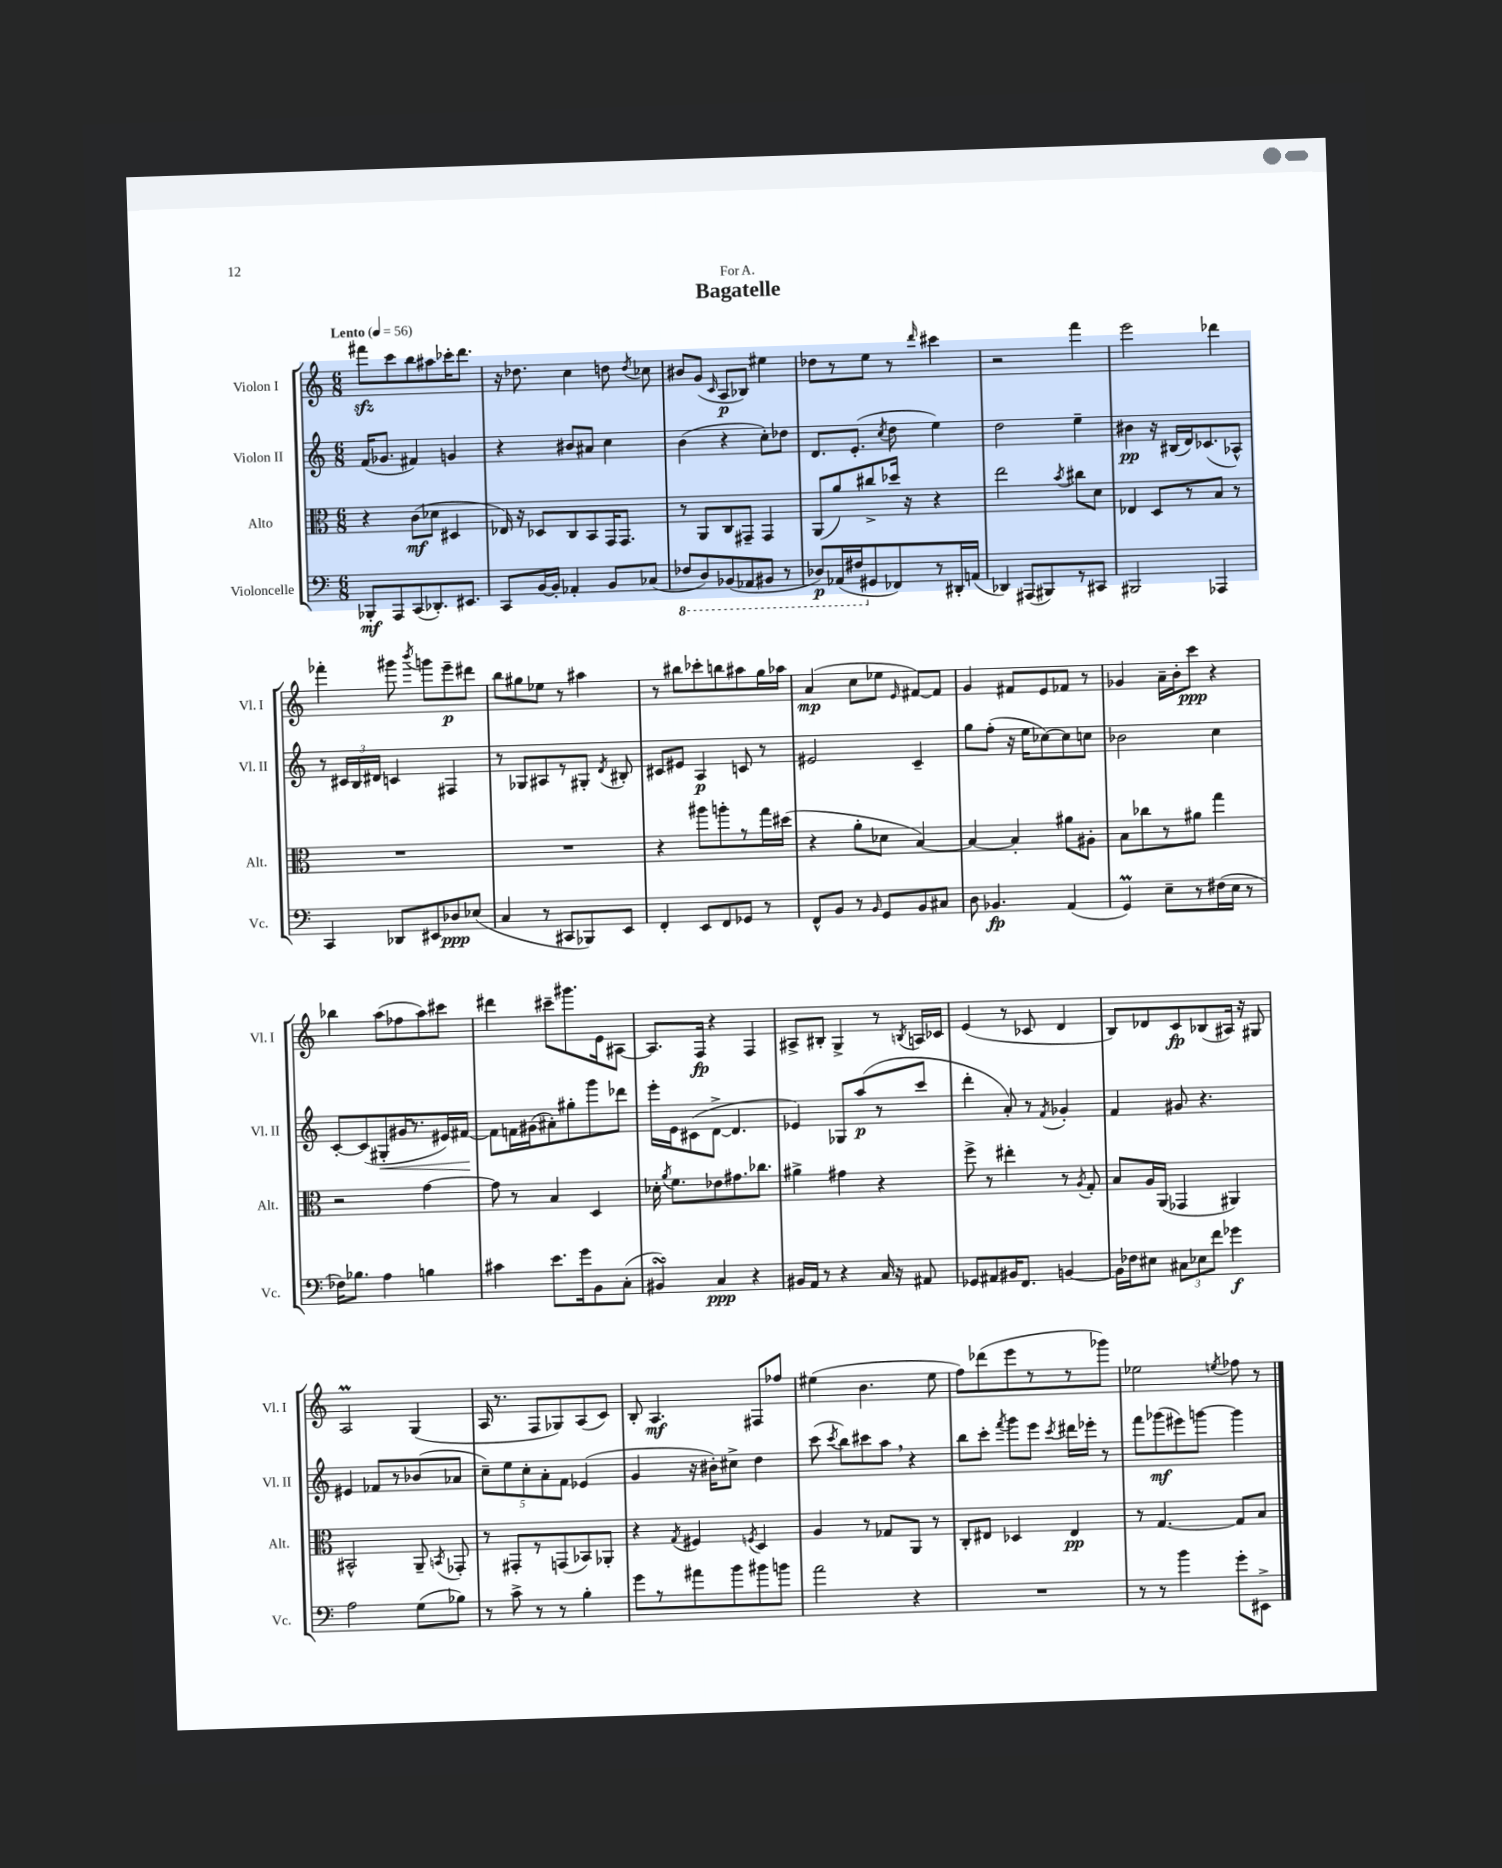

**kern	**dynam	**kern	**dynam	**kern	**dynam	**kern	**dynam
*part4	*part4	*part3	*part3	*part2	*part2	*part1	*part1
*staff4	*staff4	*staff3	*staff3	*staff2	*staff2	*staff1	*staff1
*I"Violoncelle	*	*I"Alto	*	*I"Violon II	*	*I"Violon I	*
*I'Vc.	*	*I'Alt.	*	*I'Vl. II	*	*I'Vl. I	*
*clefF4	*	*clefC3	*	*clefG2	*	*clefG2	*
*k[]	*	*k[]	*	*k[]	*	*k[]	*
*M6/8	*	*M6/8	*	*M6/8	*	*M6/8	*
*MM56	*	*MM56	*	*MM56	*	*MM56	*
=1	=1	=1	=1	=1	=1	=1	=1
!	!	!	!	!	!	!LO:TX:a:B:t=Lento	!
8BBB-X'/L	mf	4r	.	(16f/KL	.	8fff#Xzz\L	.
.	.	.	.	8.g-X/J	.	.	.
8AAA/	.	.	.	.	.	8ccc\	.
(8CC/	.	(8c\L	mf	4f#X/)	.	8bb\	.
8.DD-X'/)	.	8d-X\J	.	.	.	8aa#X\	.
.	.	4D#X/	.	4gn/	.	16ccc-X'\K	.
8.EE#X/J	.	.	.	.	.	8.ddd\J	.
=2	=2	=2	=2	=2	=2	=2	=2
8CC/L	.	16E-X/)	.	4r	.	16r	.
.	.	16r	.	.	.	8.dd-X\	.
[16BB/L	.	8D-X/L	.	.	.	.	.
16BB'/JJ]	.	.	.	.	.	.	.
4AA-X'/	.	8C/	.	8b#X/L	.	4cc\	.
.	.	8BB/	.	8a#X/J	.	.	.
8BB/L	.	16GG/K	.	4cc\	.	8ddn\	.
.	.	8.GG/J	.	.	.	.	.
.	.	.	.	.	.	8qdd/	.
(8C-X/J	.	.	.	.	.	8cc-X\	.
=3	=3	=3	=3	=3	=3	=3	=3
*8ba	*	*	*	*	*	*	*
8FF-X/L	.	8r	.	(4b\	.	8b#X/L	.
8DD/)	.	8AA/L	.	.	.	(8g/J	.
.	.	.	.	.	.	16qqc/	.
(8BBB-X/	.	8C/	.	4r	.	8A/L	p
8AAA-X/	.	8GG#X~/J	.	.	.	8B-X/J)	.
8BBB#X/J	.	4GG#/	.	8cc'\L)	.	4ee#X\	.
8r	.	.	.	8dd-X\J	.	.	.
=4	=4	=4	=4	=4	=4	=4	=4
8DD-X/L)	p	(8AA/L	.	8.d/L	.	8dd-X\L	.
(16AAA-X/L	.	8a/)	.	.	.	8r	.
16FF#X/J	.	.	.	(8.e'/J	.	.	.
*X8ba	*	*	*	*	*	*	*
8GG#X/	.	8cc#X^/	.	.	.	8ee\J	.
.	.	.	.	8qcc/	.	.	.
8FF-X/)	.	16dd-X/Jk	.	8dd\	.	8r	.
.	.	16r	.	.	.	.	.
.	.	.	.	.	.	16qqddd/	.
8r	.	4r	.	4ee\)	.	4ccc#X\	.
16DD#X'/L	.	.	.	.	.	.	.
(16AAn/JJ	.	.	.	.	.	.	.
=5	=5	=5	=5	=5	=5	=5	=5
4DD-X/)	.	2ee\	.	2dd\	.	2r	.
(8AAA#X/L	.	.	.	.	.	.	.
8BBB#X/)	.	.	.	.	.	.	.
.	.	8qb/	.	.	.	.	.
8r	.	8cc#X\L	.	4ee~\	.	4fff\	.
8CC#X/J	.	8d\J	.	.	.	.	.
=6	=6	=6	=6	=6	=6	=6	=6
2BBB#X/	.	4E-X/	.	4b#X\	pp	2eee\	.
.	.	8D/L	.	16r	.	.	.
.	.	.	.	(16B#X/LL	.	.	.
.	.	8r	.	16d/J)	.	.	.
.	.	.	.	(8.c-X/	.	.	.
4AAA-X/	.	8B/J	.	.	.	4ddd-X\	.
.	.	8r	.	8A-X^^/J)	.	.	.
!!LO:LB:g=z
=7	=7	=7	=7	=7	=7	=7	=7
4CC/	.	2.r	.	8r	.	4fff-X'\	.
.	.	.	.	24c#X/LL	.	.	.
.	.	.	.	24B/	.	.	.
.	.	.	.	24d#X/JJ	.	.	.
8DD-X/L	.	.	.	4cn/	.	8ggg#X\	.
.	.	.	.	.	.	8qbbb/	.
8EE#X/	.	.	.	.	.	8gggn\L	.
8D-X/	ppp	.	.	4F#X/	.	8eee~\	p
(8E-X/J	.	.	.	.	.	8ddd#X\J	.
=8	=8	=8	=8	=8	=8	=8	=8
4C/	.	2.r	.	8r	.	8bb\L	.
.	.	.	.	8G-X/L	.	8gg#X\	.
8r	.	.	.	8A#X/	.	8ee-X\J	.
8CC#X/L	.	.	.	8r	.	8r	.
8BBB-X/)	.	.	.	8G#X'/J	.	4aa#X\	.
.	.	.	.	8qd/	.	.	.
8EE/J	.	.	.	8B#X'/	.	.	.
=9	=9	=9	=9	=9	=9	=9	=9
4FF'/	.	4r	.	8c#X/L	.	8r	.
.	.	.	.	8e#X/J	.	8bb#X\L	.
8EE/L	.	8aa#X\L	.	4A/	p	8ccc-X'\	.
8FF/	.	8aan'\	.	.	.	8bbn\	.
8GG-X/J	.	8r	.	8cn/	.	8aa#X\	.
8r	.	16gg\L	.	8r	.	16gg\L	.
.	.	(16dd#X\JJ	.	.	.	16aa-X\JJ	.
=10	=10	=10	=10	=10	=10	=10	=10
8FF^^/L	.	4r	.	2e#X/	.	(4a/	mp
8BB/J	.	.	.	.	.	.	.
8r	.	8a'\L	.	.	.	8cc\L	.
16qqBB/	.	.	.	.	.	.	.
8GG/L	.	8d-X\J	.	.	.	8ee-X\J	.
.	.	.	.	.	.	16qqe/	.
8BB/	.	[4B/)	.	4c~/	.	[8f#X/L)	.
8C#X/J	.	.	.	.	.	8f#/J]	.
=11	=11	=11	=11	=11	=11	=11	=11
8D\	.	4B/_	.	8gg\L	.	4g/	.
4.BB-X/	fp	.	.	(8ff'\J	.	.	.
.	.	4B'/]	.	16r	.	8f#X/L	.
.	.	.	.	16ee\KL	.	.	.
.	.	.	.	[8cc-X\)	.	8e/	.
(4AA/	.	8a#X\L	.	8cc-\]	.	8f-X/J	.
.	.	8A#X'\J	.	8ccn\J	.	8r	.
=12	=12	=12	=12	=12	=12	=12	=12
4GGM/)	.	8B\L	.	2b-X\	.	4g-X/	.
.	.	8cc-X\	.	.	.	.	.
8E~\L	.	8r	.	.	.	16a~\LL	.
.	.	.	.	.	.	16b'\J	.
8r	.	8a#X\J	.	.	.	8ccc\J	ppp
(16F#X\L	.	4gg\	.	4cc\	.	4r	.
16E\JJ	.	.	.	.	.	.	.
8r	.	.	.	.	.	.	.
!!LO:LB:g=z
=13	=13	=13	=13	=13	=13	=13	=13
16F-X\KL)	.	2r	.	[8c'/L	.	4bb-X\	.
8.B-X\J	.	.	.	.	.	.	.
.	.	.	.	(8c/]	.	.	.
!	!	!	!	!	!LO:HP:b	!	!
4A\	.	.	.	8G#X'/	<	(8aa\L	.
.	.	.	.	16g#X/K	.	8ff-X\	.
.	.	.	.	8.r	.	.	.
4Bn\	.	[4g\	.	.	.	8aa\)	.
.	.	.	.	16e#X/L)	.	8ccc#X\J	.
.	.	.	.	[16f#X/JJ	.	.	.
.	.	.	.	.	[	.	.
=14	=14	=14	=14	=14	=14	=14	=14
4c#X\	.	8g\]	.	8f#\L]	.	4ddd#X\	.
.	.	8r	.	16fn\L	.	.	.
.	.	.	.	(16g#X\J	.	.	.
8.e\L	.	4B/	.	8a#X'\)	.	8ccc#X~\L	.
.	.	.	.	8gg#X'\	.	8.ggg#X\	.
16g\k	.	.	.	.	.	.	.
8BB\	.	4D/	.	8ggg\	.	.	.
.	.	.	.	.	.	16e\k	.
(8C'\J	.	.	.	8ddd-X\J	.	[8A#X\J	.
=15	=15	=15	=15	=15	=15	=15	=15
4BB#XsSsS/)	.	16d-X'\	.	16eee'\LL	.	8.A#/L]	.
.	.	8qa/	.	.	.	.	.
.	.	8.f\L	.	16e\J	.	.	.
.	.	.	.	(8c#X\	.	.	.
.	.	.	.	.	.	16F/Jk	fp
4C/	ppp	8e-X\	.	[8d^\J	.	4r	.
.	.	8.g#X\	.	4.d/]	.	.	.
4r	.	.	.	.	.	4F/	.
.	.	8.cc-X\J	.	.	.	.	.
=16	=16	=16	=16	=16	=16	=16	=16
16BB#X/LL	.	4a#X^\	.	4e-X/)	.	8A#X^/L	.
16AA/JJ	.	.	.	.	.	.	.
8r	.	.	.	.	.	8B#X'/J	.
4r	.	4g#X\	.	8G-X/L	.	4G^/	.
.	.	.	.	(8aa/	p	.	.
16C/	.	4r	.	8r	.	8r	.
16r	.	.	.	.	.	.	.
.	.	.	.	.	.	8qBn/	.
8AA#X/	.	.	.	8ccc/J	.	16An/LL	.
.	.	.	.	.	.	16c-X/JJ	.
=17	=17	=17	=17	=17	=17	=17	=17
8GG-X/L	.	8ff^\	.	4ddd'\	.	(4e/	.
8AA#X/	.	8r	.	.	.	.	.
16BB#X/K	.	4ee#X'\	.	8a'/)	.	8r	.
8.FF/J	.	.	.	.	.	.	.
.	.	.	.	8r	.	8c-X/	.
.	.	.	.	8qf/	.	.	.
[4BBn/	.	8r	.	4g-X'/	.	4d/	.
.	.	8qA/	.	.	.	.	.
.	.	8G'/	.	.	.	.	.
=18	=18	=18	=18	=18	=18	=18	=18
16BB\LL]	.	8B/L	.	4f/	.	8B/L)	.
16F-X\J	.	.	.	.	.	.	.
8E#X\J	.	16A/L	.	.	.	8d-X/	.
.	.	(16AA/JJ	.	.	.	.	.
12C#X\L	.	4GG-X/	.	8g#X/	.	8c/	fp
12E-X\	.	.	.	.	.	.	.
.	.	.	.	4.r	.	(8B-X/	.
12f\J	.	.	.	.	.	.	.
4g-X\	f	4AA#X/)	.	.	.	16A#X/Jk)	.
.	.	.	.	.	.	16r	.
.	.	.	.	.	.	8G#X/	.
!!LO:LB:g=z
=19	=19	=19	=19	=19	=19	=19	=19
2A\	.	2BB#X^^/	.	4e#X/	.	2AM/	.
.	.	.	.	8f-X/L	.	.	.
.	.	.	.	8r	.	.	.
(8G\L	.	8AA~/	.	(8b-X/	.	(4G/	.
.	.	8qBBn/	.	.	.	.	.
8B-X\J)	.	8GG-X'/	.	8a-X/J	.	.	.
=20	=20	=20	=20	=20	=20	=20	=20
8r	.	8r	.	10cc~\L)	.	16A/	.
.	.	.	.	.	.	8.r	.
.	.	.	.	10ee\	.	.	.
8c^\	.	8GG#X'/L	.	.	.	.	.
.	.	.	.	10cc'\	.	.	.
8r	.	8r	.	.	.	8F/L	.
.	.	.	.	10a'\	.	.	.
8r	.	(8GGn/	.	.	.	8G-X/)	.
.	.	.	.	10f\J	.	.	.
4B'\	.	8BB-X/)	.	(4e-X/	.	(8A/	.
.	.	8AA-X'/J	.	.	.	8c/J)	.
=21	=21	=21	=21	=21	=21	=21	=21
8g\L	.	4r	.	4g/	.	8B'/	.
8r	.	.	.	.	.	4.A/	mf
.	.	8qG/	.	.	.	.	.
8a#X\	.	4F#X/	.	16r	.	.	.
.	.	.	.	16b#X'\KL)	.	.	.
8b\	.	.	.	8cc#X^\J	.	.	.
.	.	8qFn/	.	.	.	.	.
8b#X\	.	4D/	.	4dd\	.	8F#X/L	.
8bn\J	.	.	.	.	.	8ff-X/J	.
=22	=22	=22	=22	=22	=22	=22	=22
2a\	.	4A/	.	(8ccc\	.	(4ee#X\	.
.	.	.	.	8qccc/	.	.	.
.	.	.	.	8bb\L)	.	.	.
.	.	8r	.	8ccc#X\	.	4.b\	.
.	.	8G-X/L	.	8aa,\J	.	.	.
4r	.	8AA/J	.	4r	.	.	.
.	.	8r	.	.	.	8ee#\	.
=23	=23	=23	=23	=23	=23	=23	=23
2.r	.	8C'/L	.	8bb\L	.	8ff\L)	.
.	.	8E#X/J	.	8ccc'\J	.	(8ddd-X\	.
.	.	.	.	8qfff/	.	.	.
.	.	4D-X/	.	8ggg\L	.	8eee\	.
.	.	.	.	8eee\J	.	8r	.
.	.	.	.	8qccc/	.	.	.
.	.	4E#/	pp	16ddd#X\LL	.	8r	.
.	.	.	.	16eee-X'\JJ	.	.	.
.	.	.	.	8r	.	8ggg-X\J)	.
=24	=24	=24	=24	=24	=24	=24	=24
8r	.	8r	.	8fff\L	.	2ee-X\	.
8r	.	[4.G/	.	(8ggg-X\	mf	.	.
4b\	.	.	.	8eee#X\)	.	.	.
.	.	.	.	[8gggn\J	.	.	.
.	.	.	.	.	.	8qeen/	.
8g'\L	.	8G/L]	.	4ggg\]	.	8ff-X\	.
8EE#X^\J	.	8B/J	.	.	.	8r	.
==	==	==	==	==	==	==	==
*-	*-	*-	*-	*-	*-	*-	*-
